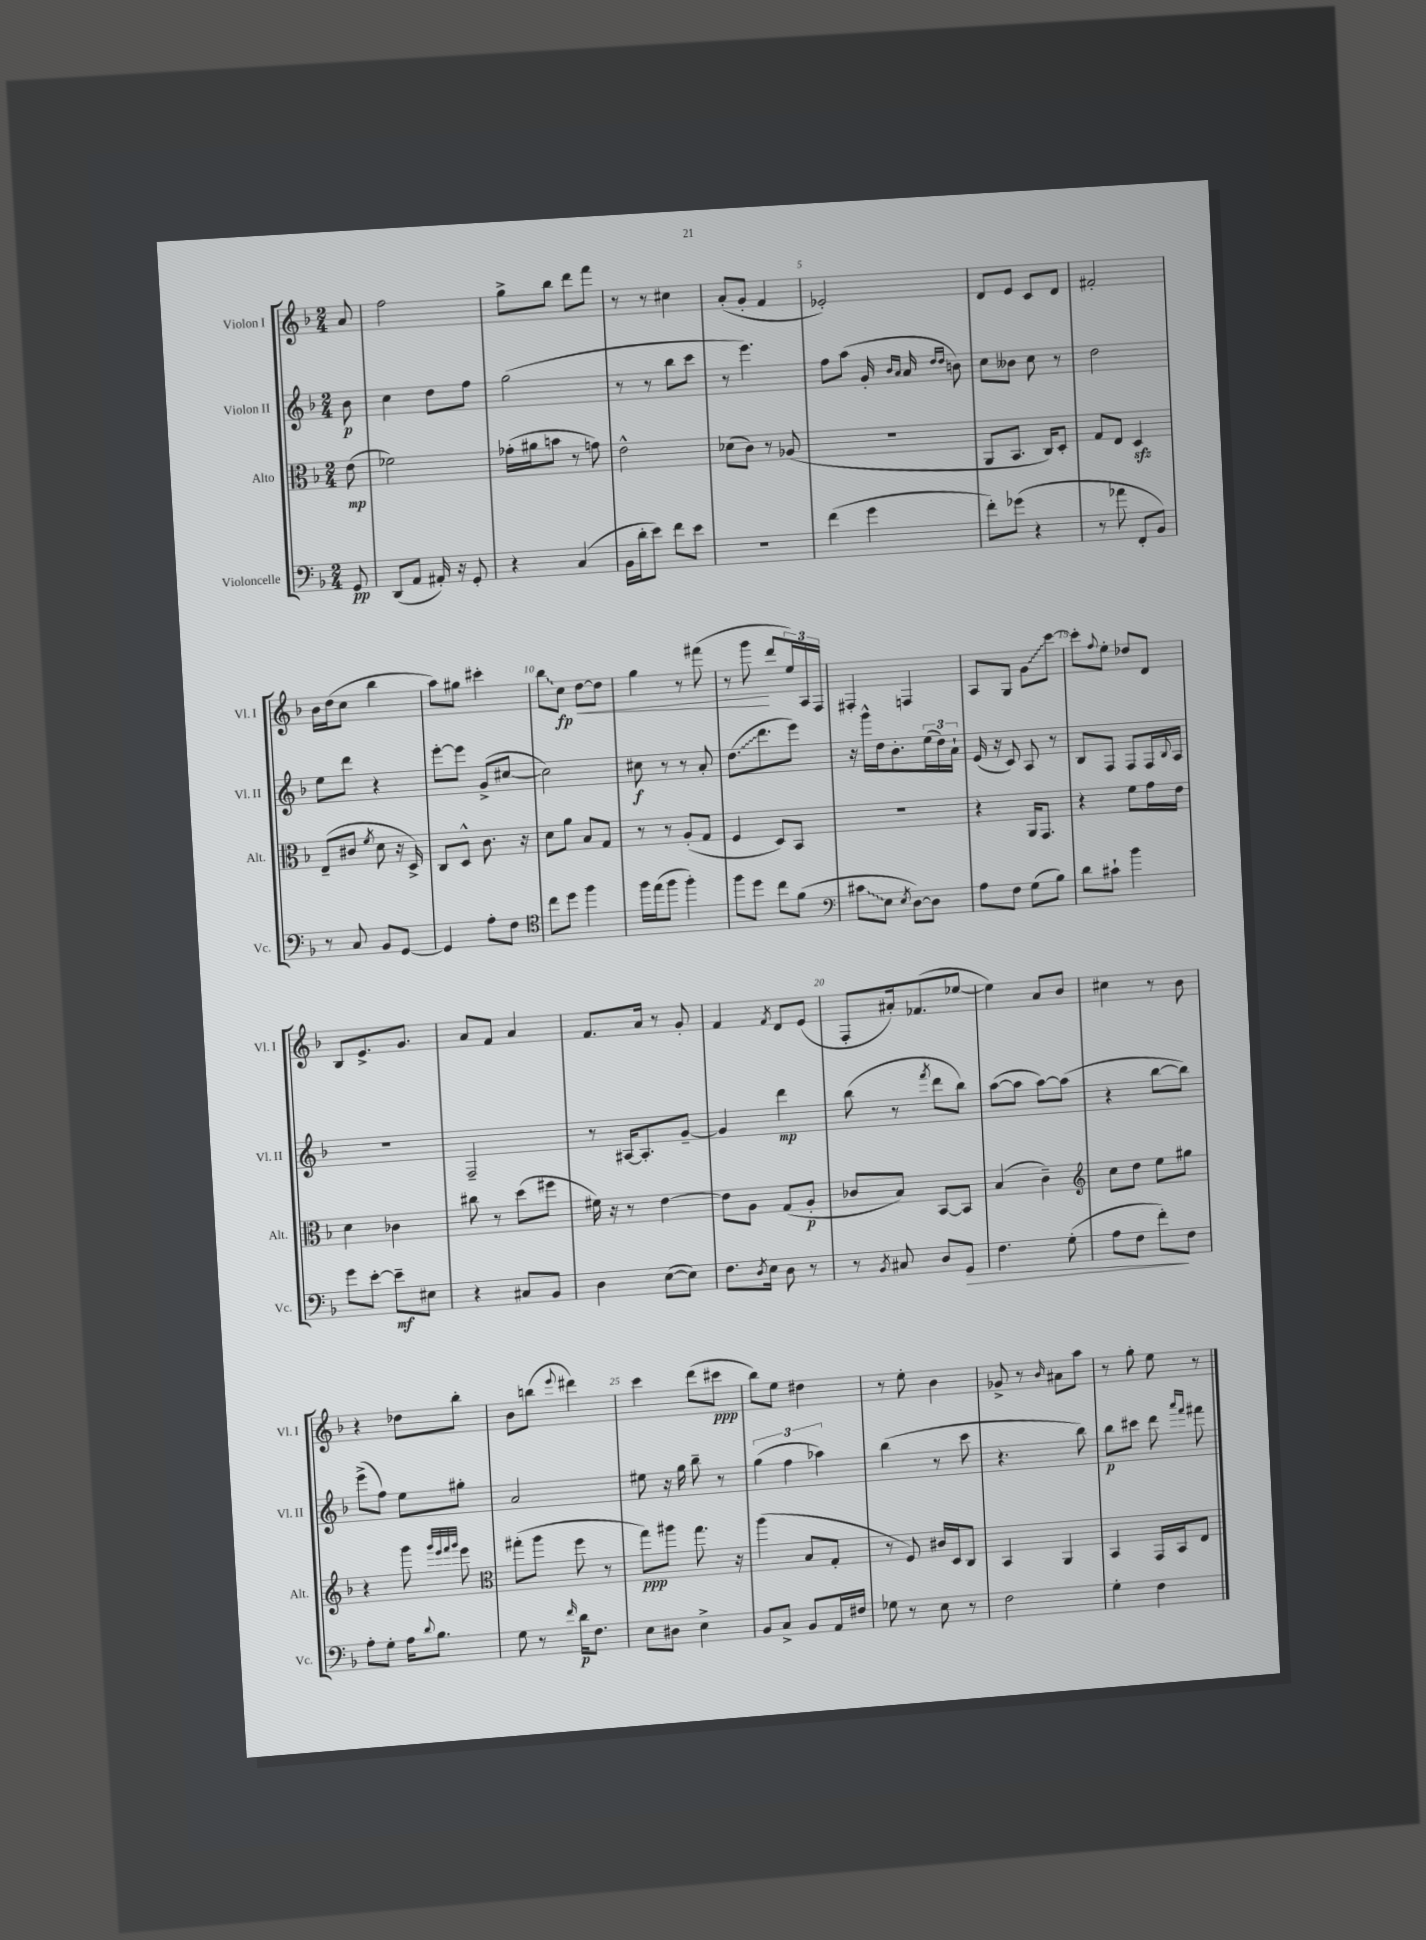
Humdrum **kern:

**kern	**kern	**kern	**kern
*staff4	*staff3	*staff2	*staff1
*clefF4	*clefC3	*clefG2	*clefG2
*k[b-]	*k[b-]	*k[b-]	*k[b-]
*M2/4	*M2/4	*M2/4	*M2/4
8GG	(8e	8b-	8a
=	=	=	=
(8DD	2f-)	4cc	2ff
8AA	.	.	.
16AA#')	.	8dd	.
16r	.	.	.
8GG'	.	8ff	.
=	=	=	=
4r	(16g-'	(2gg	8gg^
.	16a#	.	.
.	8b	.	8bb-
(4C	8r	.	8ddd
.	8g)	.	8fff
=	=	=	=
16BB-	2e^^	8r	8r
16d'	.	.	.
8e)	.	8r	8r
8f	.	8bb-	4cc#
8e	.	8ccc	.
=	=	=	=
2r	(8d-	8r	(8a'
.	8c)	4.eee)	8g'
.	8r	.	4f
.	(8A-	.	.
=	=	=	=
(4f	2r	8ff	2e-')
.	.	(8aa	.
4g	.	16g'	.
.	.	16qqb-	.
.	.	16qqa	.
.	.	16a	.
.	.	16qqdd	.
.	.	16qqdd	.
.	.	8b)	.
=	=	=	=
8f')	8AA	8cc	8d
(8g-	8.BB-	8b--	8e
4r	.	8cc	8c
.	16C)	.	.
.	8D'	8r	8d
=	=	=	=
8r	8G	2dd	2f#'
8a-	8E	.	.
8FF'	4D	.	.
8BB-)	.	.	.
=	=	=	=
8r	(8E~	8ee	16b-
.	.	.	(16dd
8C	8c#	8ddd	8cc
.	8qf	.	.
8BB-	8d	4r	4bb-
[8GG	16r	.	.
.	16D^)	.	.
=	=	=	=
4GG]	8C	[8eee'	8aa)
.	8D^^	8eee]	8gg#
8A'	8.c	(8g^	4ccc#'
8F	.	[8cc#	.
.	16r	.	.
=	=	=	=
*clefC4	*	*	*
8cc	8d	2cc#])	8bb-
8dd	8a	.	8cc
4ff	8B-	.	[8dd
.	8G	.	8dd]
=	=	=	=
16ff	8r	8cc#	4gg
(16ee	.	.	.
8ff	8r	8r	.
4ff')	(8A'	8r	8r
.	8G	8a'	(8fff#
=	=	=	=
8ff	4F	(8.dd	8r
8dd	.	.	8ggg
.	.	8.ddd	.
8cc	8D)	.	8ddd
(8f	8BB-	8eee)	24ee)
.	.	.	24A
.	.	.	24F
=	=	=	=
*clefF4	*	*	*
8c#	2r	16r	4F#'
.	.	16ggg^^	.
8E	.	16dd	.
.	.	8.b-'	.
8qE	.	.	.
[8D)	.	.	4F
8D]	.	(24ee	.
.	.	24dd)	.
.	.	24a`	.
=	=	=	=
8A	4r	(16e	8A
.	.	16r	.
8F	.	8c)	8G
(8G	16AA	8A	8g
.	8.GG	.	.
8B-)	.	8r	[8ccc
=	=	=	=
8d	4r	8B-	8ccc']
.	.	.	8qqff
8c#`	.	8F	8ee'
4b-	8f	8F	8dd-
.	16g	16F	8d
.	.	8qqB-	.
.	16e	16A	.
=	=	=	=
8g	4d	2r	8B-
[8e'	.	.	8.e^
8e~]	4c-	.	.
.	.	.	8.g
8E#	.	.	.
=	=	=	=
4r	8cc#	2F~	8a
.	8r	.	8f
8C#	(8dd	.	4a
8BB-	8ff#	.	.
=	=	=	=
4D	16f#)	8r	8.f
.	16r	.	.
.	8r	[16A#	.
.	.	8.A#']	16a
([8E	[4e	.	8r
8E])	.	[8g~	8g'
=	=	=	=
8.F	8e]	4g]	4f
.	8A	.	.
8qD	.	.	.
16E	.	.	.
.	.	.	8qf
8D	(8G	4ddd	8d
8r	8A'	.	(8e
=	=	=	=
8r	8c-	(8bb-	8F'
8qBB-	.	.	.
8C#	8B-)	8r	16a#')
.	.	.	(8.f-
.	.	8qfff	.
8D	[8BB-	8ddd	.
8GG	8BB-]	8bb-)	[8ee-
=	=	=	=
4.F	(4B-	([8aa	4ee-])
.	.	8aa]	.
.	4c~)	[8aa)	8a
(8G'	.	(8aa]	8b-
=	=	=	=
*	*clefG2	*	*
8A	8cc	4r	4cc#
8F	8dd	.	.
8f')	8ee	[8bb-	8r
8F	8gg#	8bb-])	8b-
=	=	=	=
8A'	4r	(8eee^	4r
8G'	.	8ff)	.
16A	8ggg	8ee	8dd-
8qqd	.	.	.
8.B-	.	.	.
.	32qqggg	.	.
.	32qqeee	.	.
.	32qqfff	.	.
.	32qqggg	.	.
.	8eee	8gg#'	8bb-'
=	=	=	=
*	*clefC3	*	*
8G	(8gg#'	2a	8b-
8r	8aa	.	(8bb
16qqf	.	.	8qqeee
16d	8ff	.	4ddd#)
8.F	.	.	.
.	8r	.	.
=	=	=	=
8E	8gg)	8ee#	4ccc
8D#	8aa#	16r	.
.	.	16gg	.
4E^	8.gg	8bb-~	(8ddd
.	.	8r	8ccc#
.	16r	.	.
=	=	=	=
8BB-	(4aa	(6gg	8bb-)
8C^	.	.	8ee
.	.	6ff	.
8BB-	8B-	.	4dd#
.	.	6aa-)	.
16AA	8G'	.	.
16F#	.	.	.
=	=	=	=
8G-	8r	(4bb-	8r
8r	8F)	.	8ee'
8E	16c#	8r	4b-
.	16D	.	.
8r	8C	8ccc	.
=	=	=	=
2F	4BB-	4.r	8g-^
.	.	.	8r
.	.	.	16qqb-
.	4AA	.	8a#
.	.	8bb-)	8aa
=	=	=	=
4G'	4BB-	8bb-	8r
.	.	8ccc#	8gg'
4F	16GG	8ddd	8ee
.	16BB-	.	.
.	.	16qqaaa	.
.	.	16qqfff	.
.	8E	8fff#	8r
==	==	==	==
*-	*-	*-	*-
